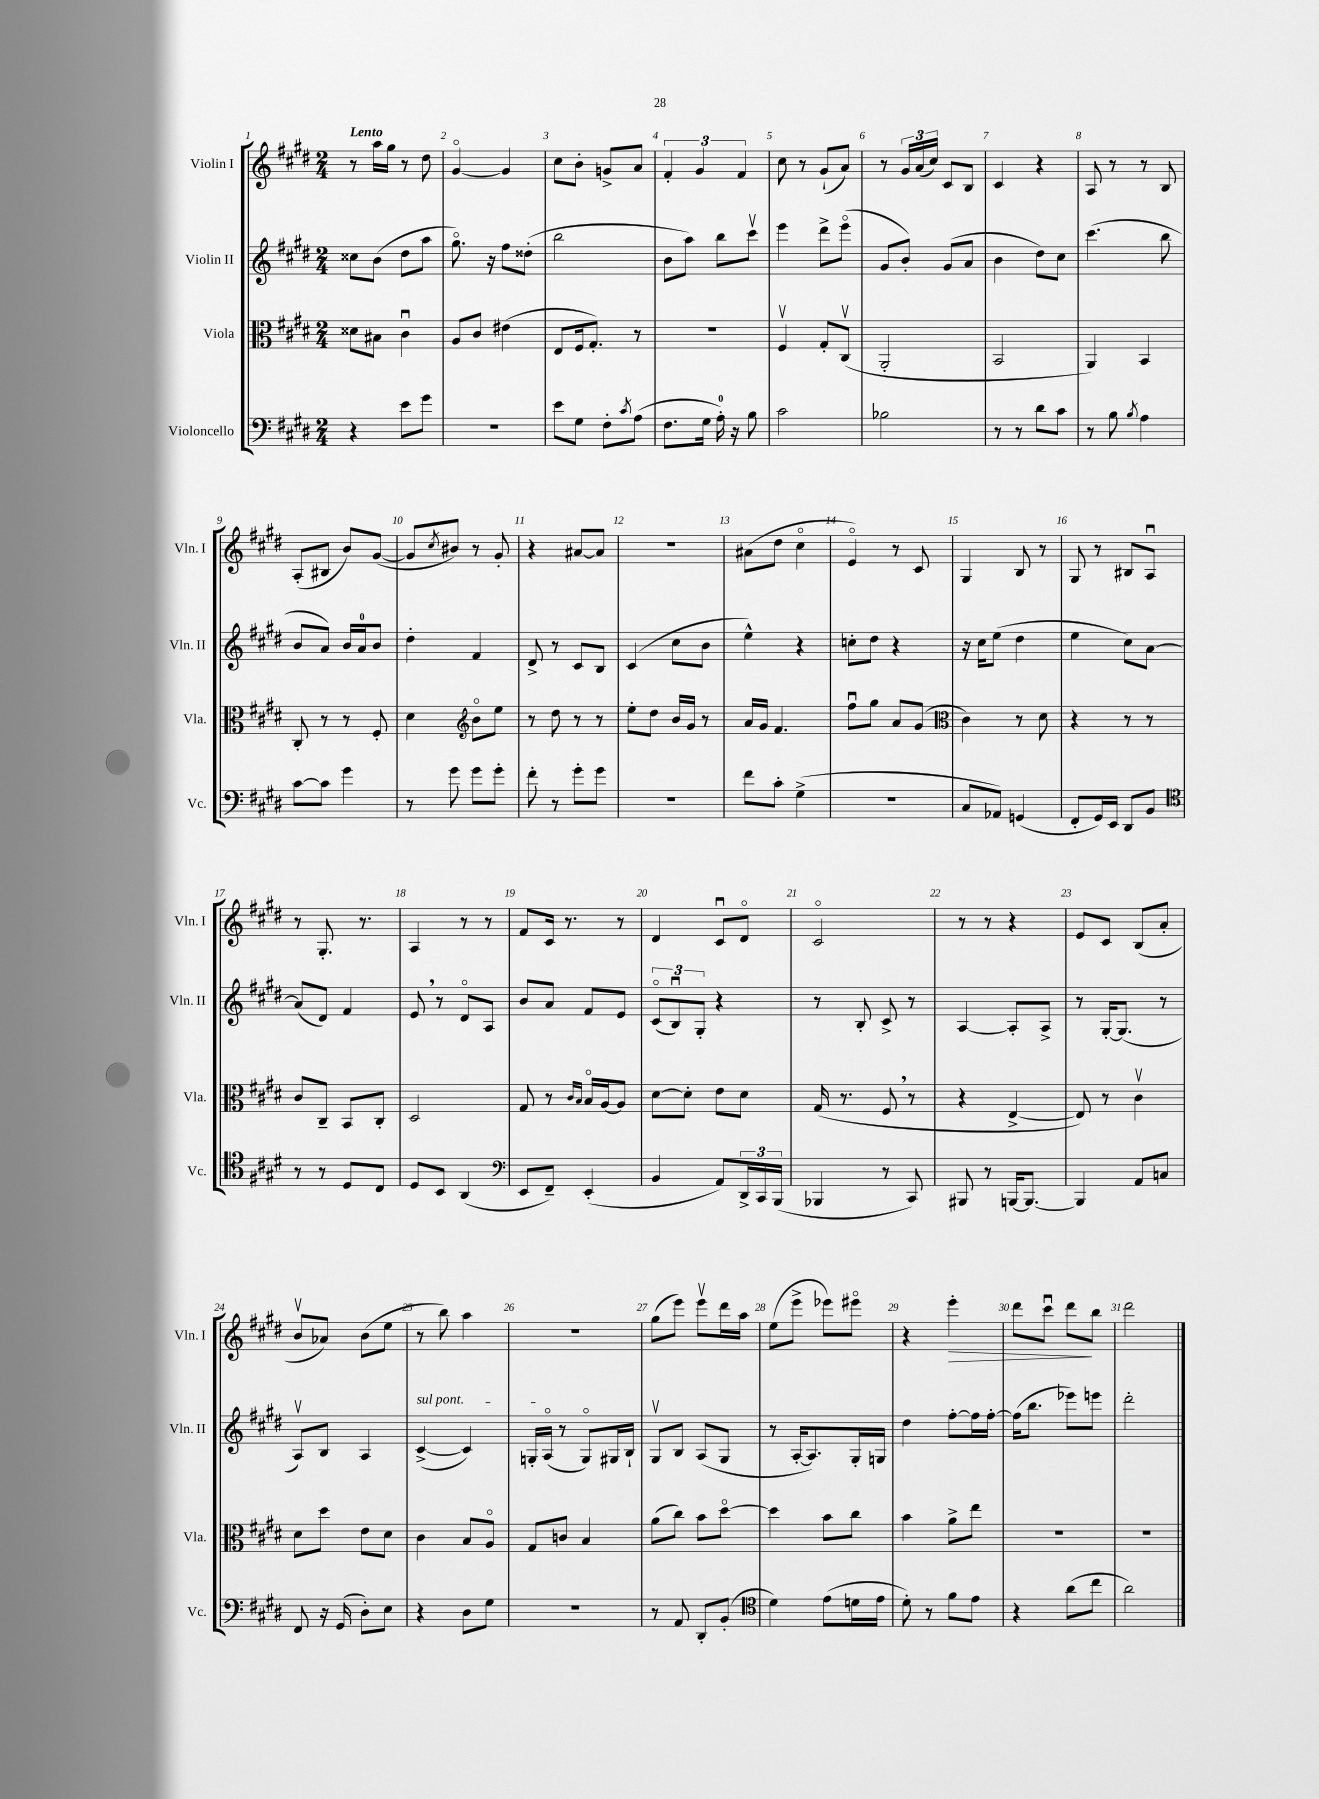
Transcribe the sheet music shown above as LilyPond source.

<<
\new StaffGroup <<
\new Staff = "s0" \with { instrumentName = "Violin I" shortInstrumentName = "Vln. I" } {
    \clef treble \key e \major \numericTimeSignature \time 2/4 \tempo "Lento"
    r8 a''16 gis''16 r8 dis''8 |
    gis'4~\flageolet gis'4 |
    cis''8 b'8-. g'8-> a'8 |
    \tuplet 3/2 { fis'4-. gis'4 fis'4 } |
    cis''8 r8 gis'8-!( a'8) |
    r8 \tuplet 3/2 { gis'16 a'16( cis''16) } cis'8 b8 |
    cis'4 r4 |
    a8 r8 r8 b8 |
    a8-.( bis8 b'8) gis'8~( |
    gis'8 \acciaccatura { cis''8 } bis'8) r8 gis'8-. |
    r4 ais'8~ ais'8 |
    r2 |
    ais'8( dis''8 cis''4\flageolet |
    e'4\flageolet) r8 cis'8 |
    gis4 b8 r8 |
    gis8 r8 bis8 a8\downbow |
    r8 gis8.-. r8. |
    a4 r8 r8 |
    fis'8 cis'16 r8. r8 |
    dis'4 cis'8\downbow dis'8\flageolet |
    cis'2\flageolet |
    r8 r8 r4 |
    e'8 cis'8 b8( a'8-. |
    b'8\upbow aes'8) b'8( e''8 |
    r8 b''8) a''4 |
    R2 |
    gis''8( e'''8) e'''8\upbow dis'''16 a''16 |
    e''8( e'''8-> ees'''8) eis'''8\flageolet |
    r4 e'''4-.\> |
    dis'''8 cis'''8\downbow dis'''8\! b''8 |
    dis'''2 \bar "|." |
}
\new Staff = "s1" \with { instrumentName = "Violin II" shortInstrumentName = "Vln. II" } {
    \clef treble \key e \major \numericTimeSignature \time 2/4
    cisis''8 b'8( dis''8 a''8 |
    gis''8.\flageolet) r16 fis''8 disis''8-.( |
    b''2 |
    b'8 a''8) b''8 cis'''8\upbow |
    e'''4 dis'''8-> e'''8\flageolet( |
    gis'8 b'8-.) gis'8( a'8 |
    b'4 dis''8) cis''8 |
    cis'''4.( b''8 |
    b'8 a'8) b'16 a'16-0 b'8 |
    dis''4-. fis'4 |
    dis'8-> r8 cis'8 b8 |
    cis'4( cis''8 b'8 |
    e''4-^) r4 |
    c''8-. dis''8 r4 |
    r16 cis''16 e''8( dis''4 |
    e''4 cis''8) a'8~ |
    a'8( dis'8) fis'4 |
    e'8 \breathe r8 dis'8\flageolet a8 |
    b'8 a'8 fis'8 e'8 |
    \tuplet 3/2 { cis'8\flageolet( b8\downbow) gis8-. } r4 |
    r8 b8-. cis'8-> r8 |
    a4~ a8-. a8-> |
    r8 gis16~-. gis8.( r8 |
    a8\upbow) b8 a4 |
    \once \override TextSpanner.bound-details.left.text = \markup { \italic "sul pont." } cis'4~->\startTextSpan( cis'4) |
    g16-. a16\flageolet\stopTextSpan( r8 g8\flageolet) gis16 b16-! |
    gis8\upbow b8 a8( gis8 |
    r8 a16~-. a8.) gis16-. g16 |
    dis''4 fis''8~-. fis''16 fis''16~-. |
    fis''16( b''8. ees'''8) e'''8 |
    dis'''2-. \bar "|." |
}
\new Staff = "s2" \with { instrumentName = "Viola" shortInstrumentName = "Vla." } {
    \clef alto \key e \major \numericTimeSignature \time 2/4
    disis'8 bis8 cis'4\downbow |
    a8 cis'8 eis'4( |
    e8 fis16 gis8.-.) r8 |
    R2 |
    fis4\upbow gis8-. cis8\upbow( |
    a,2-. |
    b,2 |
    a,4) b,4 |
    cis8-. r8 r8 fis8-. |
    dis'4 \clef treble b'8\flageolet e''8 |
    r8 dis''8 r8 r8 |
    e''8-. dis''8 b'16 gis'16 r8 |
    a'16 gis'16 fis'4. |
    fis''8\downbow gis''8 a'8 gis'8( |
    \clef alto cis'4) r8 dis'8 |
    r4 r8 r8 |
    cis'8 cis8-- b,8 cis8-. |
    dis2 |
    gis8 r8 \grace { cis'16 b16 } b16\flageolet a16~ a8 |
    dis'8~ dis'8-. e'8 dis'8 |
    gis16( r8. fis8 \breathe r8 |
    r4 e4~-> |
    e8) r8 cis'4\upbow |
    dis'8 dis''8 e'8 dis'8 |
    cis'4 b8 a8\flageolet |
    gis8 c'8 b4 |
    a'8( cis''8) b'8 dis''8~\flageolet |
    dis''4 b'8 cis''8 |
    b'4 a'8-> e''8 |
    r2 |
    R2 \bar "|." |
}
\new Staff = "s3" \with { instrumentName = "Violoncello" shortInstrumentName = "Vc." } {
    \clef bass \key e \major \numericTimeSignature \time 2/4
    r4 e'8 gis'8 |
    r2 |
    e'8 gis8 fis8-. \acciaccatura { cis'8 } a8( |
    fis8. gis16 a16-0-.) r16 b8 |
    cis'2 |
    bes2 |
    r8 r8 dis'8 cis'8 |
    r8 b8 \acciaccatura { b8 } a4 |
    cis'8~ cis'8 gis'4 |
    r8 gis'8 gis'8 gis'8-. |
    fis'8-. r8 gis'8-. gis'8 |
    R2 |
    fis'8 cis'8-. gis4->( |
    r2 |
    cis8 aes,8) g,4( |
    fis,8-. gis,16) e,16 dis,8 b,8 |
    \clef tenor r8 r8 dis8 cis8 |
    dis8 b,8 a,4( |
    \clef bass e,8 fis,8--) e,4-.( |
    b,4 a,8) \tuplet 3/2 { dis,16-> cis,16 b,,16( } |
    bes,,4 r8 cis,8) |
    bis,,8 r8 b,,16~ b,,8.~ |
    b,,4 a,8 c8 |
    fis,8 r16 gis,16( dis8-.) e8 |
    r4 dis8 gis8 |
    r2 |
    r8 a,8 dis,8-. b,8-.( |
    \clef tenor dis'4) e'8( d'16 e'16 |
    dis'8-.) r8 fis'8 e'8 |
    r4 a'8( cis''8 |
    a'2) \bar "|." |
}
>>
>>
\layout { \context { \Score \override BarNumber.break-visibility = ##(#f #t #t) barNumberVisibility = #all-bar-numbers-visible } }
